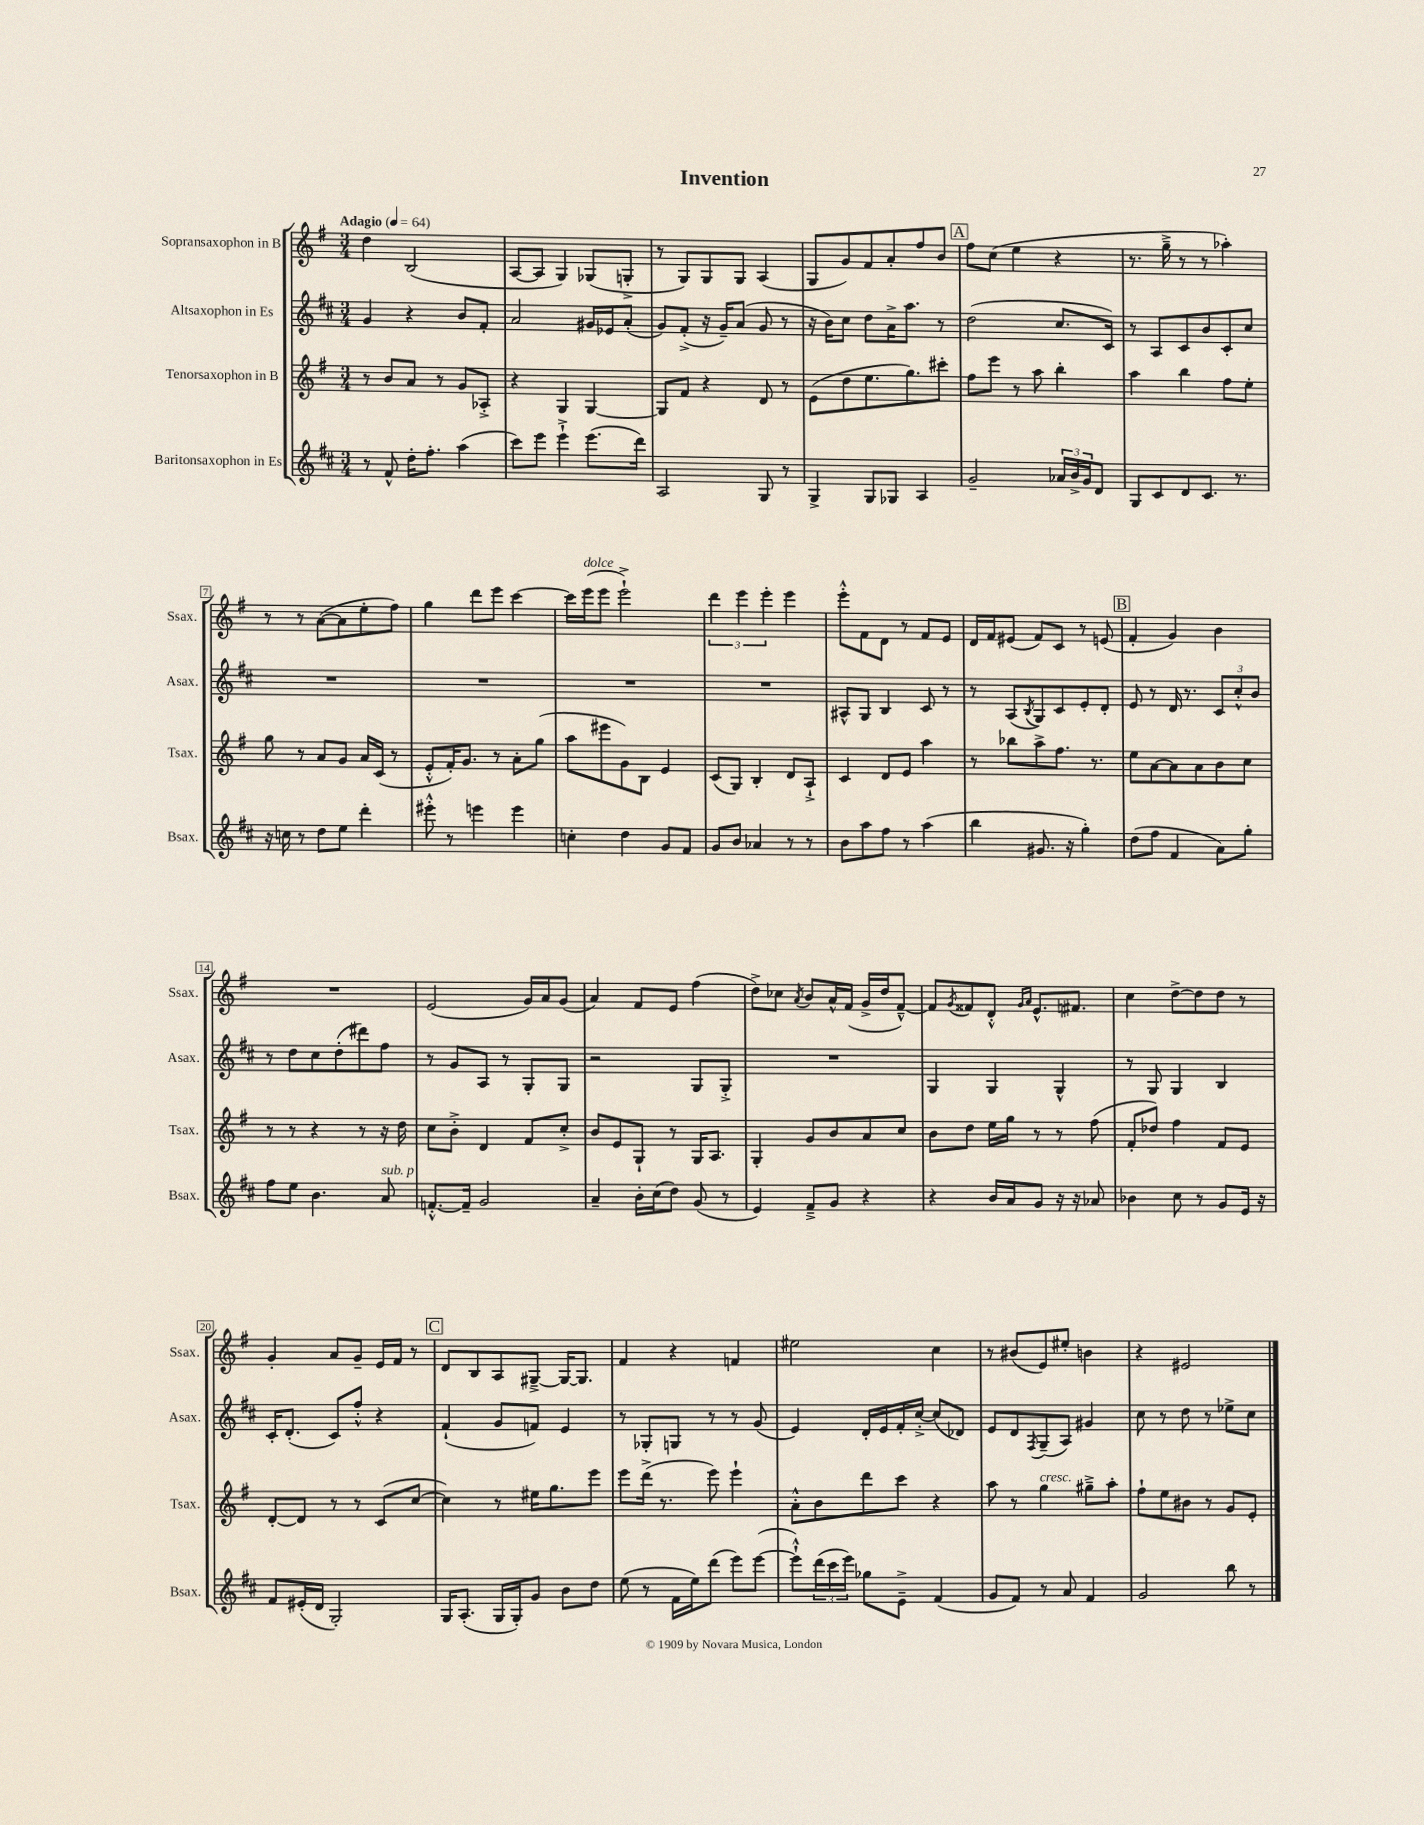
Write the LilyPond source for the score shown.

\header { title = "Invention" }
<<
\new StaffGroup <<
\new Staff = "s0" \with { instrumentName = "Sopransaxophon in B" shortInstrumentName = "Ssax." } {
    \clef treble \key g \major \numericTimeSignature \time 3/4 \tempo "Adagio" 4 = 64
    d''4 b2( |
    a8~ a8 g4) ges8( g8-.-> |
    r8 g8) g8 g8 a4( |
    g8 g'8) fis'8 a'8-. fis''8 b'8 |
    \mark \markup { \box "A" } fis''8 c''8( e''4 r4 |
    r8. g''16---> r8 r8 aes''4-.) |
    r8 r8 a'8~( a'8 e''8-. fis''8) |
    g''4 d'''8 e'''8 c'''4~ |
    c'''16 e'''16^\markup { \italic "dolce" }( e'''8 e'''2-!->) |
    \tuplet 3/2 { d'''4 e'''4 e'''4-. } e'''4 |
    e'''8-.-^ fis'8 d'8 r8 fis'8 e'8 |
    d'16 fis'16 eis'8( fis'8) c'8 r8 e'8( |
    \mark \markup { \box "B" } fis'4-. g'4) b'4 |
    R2. |
    e'2( g'16) a'16 g'8( |
    a'4) fis'8 e'8 fis''4( |
    d''8->) ces''8 \acciaccatura { a'8 } b'8 a'16-^ fis'16( g'16-> d''16 fis'8~---^) |
    fis'8 \acciaccatura { g'8 } fisis'8 d'8-.-^ \grace { g'16 a'16 } e'8.-^ fis'8. |
    c''4 d''8~-> d''8 d''8 r8 |
    g'4-. a'8 g'8-- e'16 fis'16 r8 |
    \mark \markup { \box "C" } d'8 b8 a8 gis8~---> gis16~ gis8. |
    fis'4 r4 f'4 |
    eis''2 c''4 |
    r8 bis'8( e'8) eis''8-. b'4 |
    r4 eis'2 \bar "|." |
}
\new Staff = "s1" \with { instrumentName = "Altsaxophon in Es" shortInstrumentName = "Asax." } {
    \clef treble \key d \major \numericTimeSignature \time 3/4
    g'4 r4 b'8 fis'8-. |
    a'2 gis'16 ees'16 a'8-.( |
    g'8) fis'8-.->( r16 g'16--) a'8( g'8 r8 |
    r16 b'16) cis''8 d''8 a'16-> a''8. r8 |
    \mark \markup { \box "A" } d''2( cis''8. cis'16) |
    r8 a8 cis'8 b'8 cis'8-. cis''8 |
    R2. |
    R2. |
    R2. |
    R2. |
    ais8-^ g8 b4 cis'8 r8 |
    r8 a8( \acciaccatura { b8 } g8) cis'8 e'8-. d'8-. |
    \mark \markup { \box "B" } e'8 r8 d'16 r8. \tuplet 3/2 { cis'8 cis''8-.-^ b'8 } |
    r8 d''8 cis''8 d''8-.( dis'''8) fis''8 |
    r8 g'8 a8 r8 g8-. g8 |
    r2 g8 g8-.-> |
    R2. |
    g4 g4 g4-^ |
    r8 g8 g4 b4 |
    cis'16-. d'8.-.( cis'8) fis''8-.-^ r4 |
    \mark \markup { \box "C" } fis'4-!( g'8 f'8) e'4 |
    r8 ges8-. g8 r8 r8 g'8( |
    e'4) d'16-. e'16 fis'16-. cis''16~-.-> cis''8( des'8) |
    e'8 d'8 \acciaccatura { fis8 } g8--( a8) gis'4 |
    cis''8 r8 d''8 r8 ees''8-> cis''8 \bar "|." |
}
\new Staff = "s2" \with { instrumentName = "Tenorsaxophon in B" shortInstrumentName = "Tsax." } {
    \clef treble \key g \major \numericTimeSignature \time 3/4
    r8 b'8 a'8 r8 g'8 aes8-.-> |
    r4 g4 g4~ |
    g8 fis'8 r4 d'8 r8 |
    e'8( d''8 e''8. g''8.) cis'''8-. |
    \mark \markup { \box "A" } fis''8 e'''8 r8 a''8 b''4-. |
    a''4 b''4 fis''8 e''8-. |
    g''8 r8 a'8 g'8 a'16 c'16( r8 |
    e'8-.-^ fis'16-.) g'8. r8 a'8-. g''8( |
    a''8 eis'''8 g'8) b8 e'4 |
    c'8( g8) b4-. d'8 a8-!-> |
    c'4 d'8 e'8 a''4 |
    r8 bes''8 a''8-> fis''8. r8. |
    \mark \markup { \box "B" } e''8 a'8~ a'8 a'8 b'8 c''8 |
    r8 r8 r4 r8 r16 d''16 |
    c''8 b'8-.-> d'4 fis'8 c''8-.-> |
    b'8 e'8 g8-! r8 g16 a8. |
    g4-. g'8 b'8 a'8 c''8 |
    b'8 d''8 e''16 g''16 r8 r8 fis''8( |
    fis'8-. des''8) fis''4 fis'8 e'8 |
    d'8~-. d'8 r8 r8 c'8( c''8~ |
    \mark \markup { \box "C" } c''4) r8 eis''16 g''8. e'''8 |
    e'''8 d'''16->( r8. e'''8) e'''4-! |
    a'8-.-^ b'8 d'''8 c'''8 r4 |
    a''8 r8 g''4^\markup { \italic "cresc." } gis''8---> a''8-. |
    fis''8-! e''8 bis'8 r8 g'8 e'8-. \bar "|." |
}
\new Staff = "s3" \with { instrumentName = "Baritonsaxophon in Es" shortInstrumentName = "Bsax." } {
    \clef treble \key d \major \numericTimeSignature \time 3/4
    r8 fis'8-^ d''16-. fis''8.-. a''4( |
    cis'''8) e'''8 e'''4-!-> e'''8.( d'''16) |
    a2 g8 r8 |
    g4-> g8 ges8 a4 |
    \mark \markup { \box "A" } g'2-- \tuplet 3/2 { aes'16 b'16-> g'16 } d'8 |
    g8 cis'8 d'8 cis'8. r8. |
    r16 c''16 r8 d''8 e''8 d'''4-. |
    eis'''8-.-^ r8 e'''4 e'''4 |
    c''4-. d''4 g'8 fis'8 |
    g'8 b'8 aes'4 r8 r8 |
    b'8 a''8 fis''8 r8 a''4( |
    b''4 gis'8. r16 g''4-.) |
    \mark \markup { \box "B" } d''8( fis''8 fis'4 a'8) g''8-. |
    fis''8 e''8 b'4. a'8^\markup { \italic "sub. p" } |
    f'8.~-.-^ f'16-- g'2 |
    a'4-- b'16-. cis''16( d''8) g'8( r8 |
    e'4) fis'8---> g'8 r4 |
    r4 b'16 a'16 g'8 r16 r16 aes'8 |
    bes'4 cis''8 r8 g'8 e'16 r16 |
    fis'8 eis'16-.( d'16 g2-.) |
    \mark \markup { \box "C" } g16 a8.-.( g16 g16-.) g'8 b'8 d''8 |
    e''8( r8 fis'16 e''16) d'''8( e'''8) e'''8~( |
    e'''8-!-^) \tuplet 3/2 { d'''16( cis'''16 e'''16) } ges''8 e'8---> fis'4( |
    g'8 fis'8) r8 a'8 fis'4 |
    g'2 b''8 r8 \bar "|." |
}
>>
>>
\layout { \context { \Score \override BarNumber.stencil = #(make-stencil-boxer 0.1 0.3 ly:text-interface::print) } }
